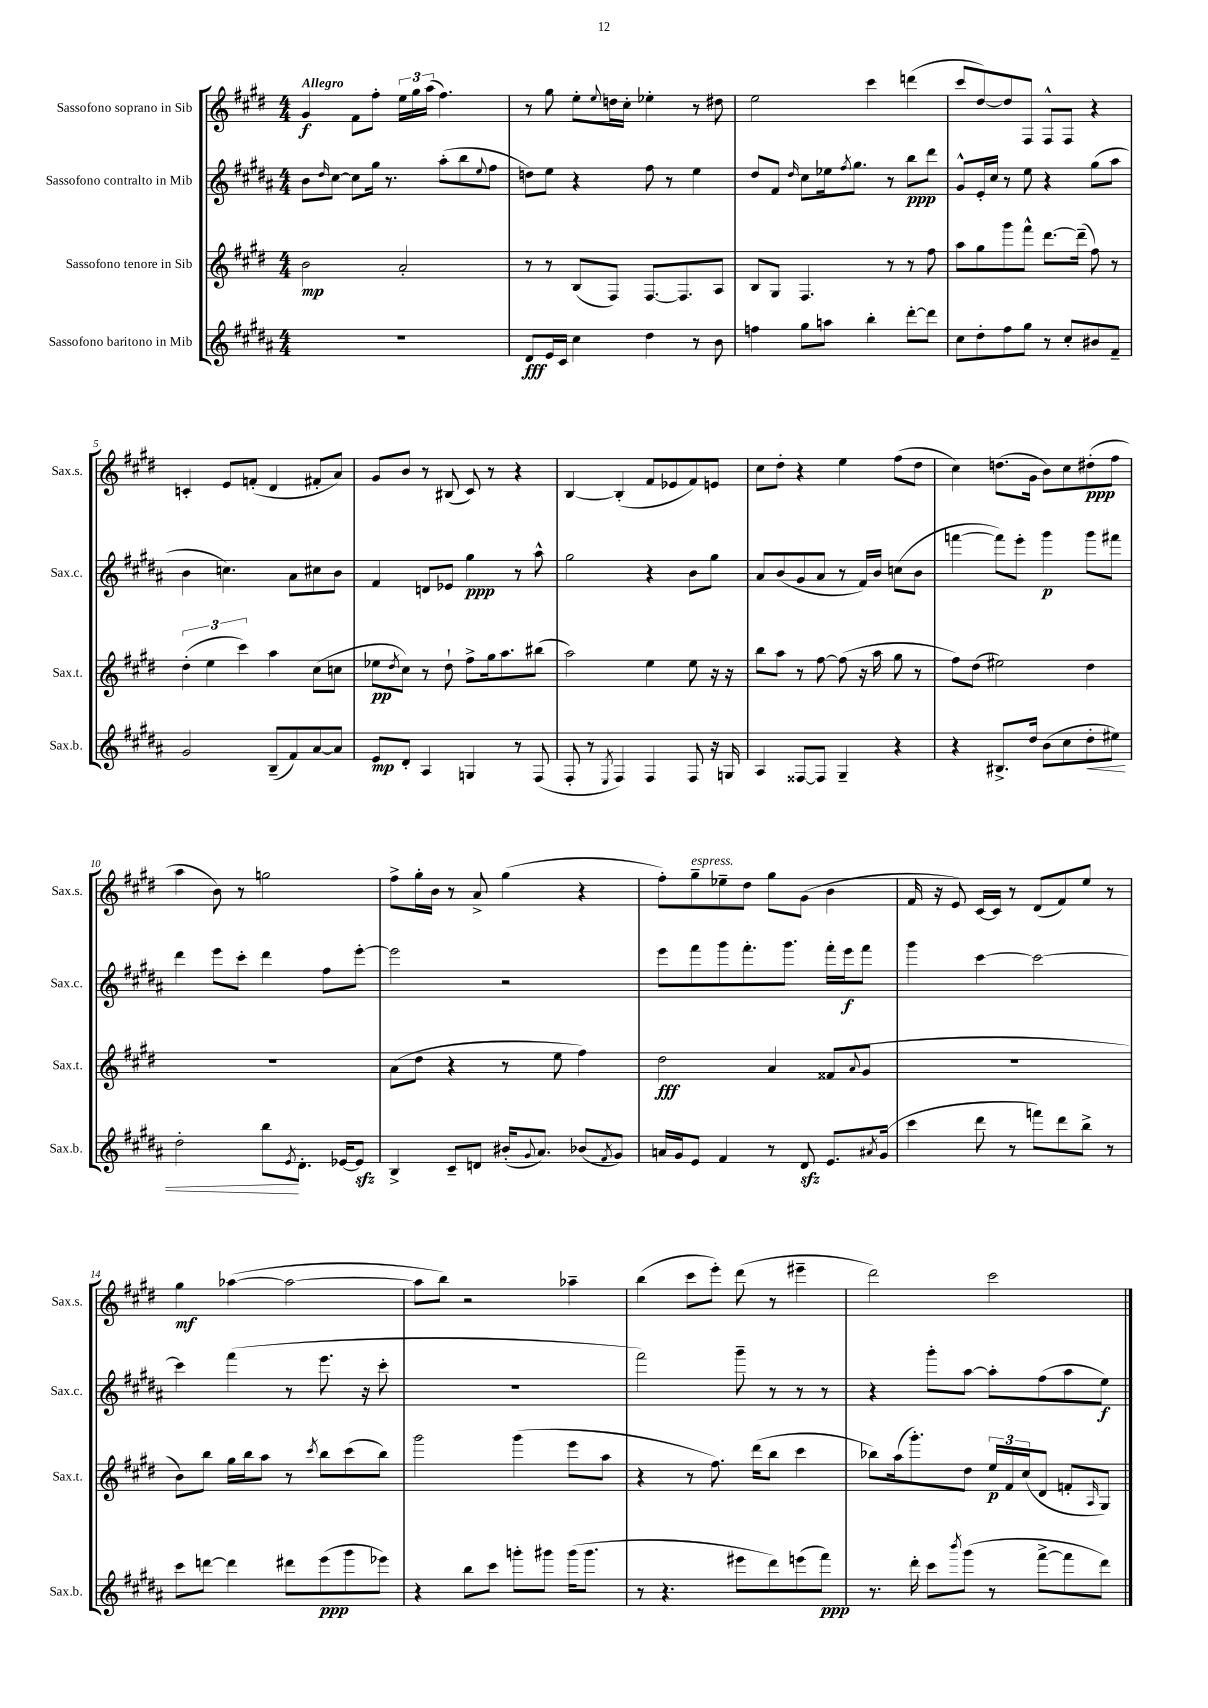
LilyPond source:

<<
\new StaffGroup <<
\new Staff = "s0" \with { instrumentName = "Sassofono soprano in Sib" shortInstrumentName = "Sax.s." } {
    \clef treble \key e \major \numericTimeSignature \time 4/4 \tempo "Allegro"
    gis'4\f fis'8 fis''8-. \tuplet 3/2 { e''16 gis''16 a''16( } fis''4.) |
    r8 gis''8 e''8-. \appoggiatura { e''8 } d''16 cis''16-. ees''4-. r8 dis''8 |
    e''2 cis'''4 d'''4( |
    cis'''8 dis''8~) dis''8 fis8 fis8-^ fis8 r4 |
    c'4-. e'8 f'8-.( dis'4 fis'8-. a'8) |
    gis'8 b'8 r8 bis8( cis'8) r8 r4 |
    b4~ b4-.( fis'8 ees'8 fis'8) e'8 |
    cis''8 dis''8-. r4 e''4 fis''8( dis''8 |
    cis''4) d''8.( gis'16 b'8) cis''8 dis''8-.\ppp( fis''8 |
    a''4 b'8) r8 g''2 |
    fis''8-> gis''16-. b'16 r8 a'8-> gis''4( r4 |
    fis''8-.) gis''8--^\markup { \italic "espress." } ees''8-- dis''8 gis''8 gis'8( b'4 |
    fis'16 r16 e'8) cis'16~ cis'16 r8 dis'8( fis'8) e''8 r8 |
    gis''4\mf aes''4~( aes''2~ |
    aes''8 b''8) r2 aes''4-- |
    b''4( cis'''8 e'''8-.) dis'''8( r8 eis'''4-- |
    dis'''2) cis'''2 \bar "|." |
}
\new Staff = "s1" \with { instrumentName = "Sassofono contralto in Mib" shortInstrumentName = "Sax.c." } {
    \clef treble \key b \major \numericTimeSignature \time 4/4
    b'8 \grace { dis''16 } cis''8~ cis''8 gis''16 r8. ais''8-.( b''8 \appoggiatura { e''8 } fis''8 |
    d''8) e''8 r4 fis''8 r8 e''4 |
    dis''8 fis'8 \grace { dis''16 } cis''8 ees''16 \acciaccatura { fis''8 } gis''8. r8 b''8\ppp dis'''8 |
    gis'8-^ e'16-. cis''16 r8 e''8 r4 gis''8( ais''8 |
    b'4 c''4.) ais'8 cis''8 b'8 |
    fis'4 d'8 ees'8 gis''4\ppp r8 ais''8-^ |
    gis''2 r4 b'8 gis''8 |
    ais'8 b'8( gis'8 ais'8 r8 fis'16) b'16 c''8( b'8 |
    f'''4~ f'''8) e'''8-. gis'''4\p gis'''8 fis'''8 |
    dis'''4 e'''8 cis'''8-. dis'''4 fis''8 e'''8~-. |
    e'''2 r2 |
    e'''8 fis'''8 gis'''8 fis'''8.-. gis'''8. fis'''16-. e'''16\f fis'''8 |
    gis'''4 cis'''4~ cis'''2~ |
    cis'''4 fis'''4( r8 e'''8. r16 cis'''8-. |
    R1 |
    fis'''2) gis'''8-- r8 r8 r8 |
    r4 gis'''8-. ais''8~ ais''8-. fis''8( ais''8 e''8\f) \bar "|." |
}
\new Staff = "s2" \with { instrumentName = "Sassofono tenore in Sib" shortInstrumentName = "Sax.t." } {
    \clef treble \key e \major \numericTimeSignature \time 4/4
    b'2\mp a'2-. |
    r8 r8 b8( fis8) fis8.~ fis8. a8 |
    b8 gis8 fis4. r8 r8 fis''8 |
    a''8 gis''8 gis'''8 fis'''8-^ dis'''8.~ dis'''16--( fis''8) r8 |
    \tuplet 3/2 { dis''4-.( e''4 cis'''4) } a''4 cis''8( c''8 |
    ees''8\pp \acciaccatura { dis''8 } cis''8) r8 dis''8-! fis''8-> gis''16 a''8. bis''8( |
    a''2) e''4 e''8 r16 r16 |
    b''8 a''8 r8 fis''8~ fis''8( r16 a''16 gis''8 r8 |
    fis''8) dis''8( eis''2) dis''4 |
    R1 |
    a'8( dis''8 r4 r8 e''8 fis''4) |
    dis''2\fff a'4 fisis'8( \appoggiatura { a'8 } gis'8 |
    R1 |
    b'8) b''8 gis''16 b''16 a''8 r8 \acciaccatura { cis'''8 } b''8 cis'''8( b''8) |
    gis'''2 gis'''4( e'''8 a''8 |
    r4 r8 fis''8.) dis'''16( b''8 cis'''4 |
    bes''8) a''16( gis'''8.-.) dis''8 \tuplet 3/2 { e''16\p fis'16 cis''16( } dis'8 f'8-. \grace { a16 } gis8) \bar "|." |
}
\new Staff = "s3" \with { instrumentName = "Sassofono baritono in Mib" shortInstrumentName = "Sax.b." } {
    \clef treble \key b \major \numericTimeSignature \time 4/4
    R1 |
    dis'8\fff e'16 cis'16 cis''4 dis''4 r8 b'8 |
    f''4 gis''8 a''8 b''4-. dis'''8~-. dis'''8 |
    cis''8 dis''8-. fis''8 gis''8 r8 cis''8-. bis'8 fis'8-- |
    gis'2 b8--( fis'8) ais'8~ ais'8 |
    e'8\mp dis'8-. ais4 g4 r8 fis8( |
    fis8-. r8 \acciaccatura { e8 } fis4) fis4 fis8 r16 g16 |
    ais4 fisis8~ fisis8 gis4-- r4 |
    r4 bis8.-> dis''16 b'8( cis''8 dis''8-.\< eis''8) |
    dis''2-. b''8\! \acciaccatura { e'8 } dis'8.-. ees'16~ ees'8\sfz |
    b4-> cis'8-- d'8 bis'16-.( \appoggiatura { gis'8 } ais'8.) bes'8( \acciaccatura { fis'8 } gis'8) |
    a'16 gis'16 e'8 fis'4 r8 dis'8\sfz e'8. \acciaccatura { ais'8 } gis'16( |
    cis'''4 dis'''8 r8 f'''8) dis'''8 b''8-> r8 |
    cis'''8 d'''8~ d'''4 dis'''8 e'''8\ppp( gis'''8 ees'''8) |
    r4 b''8 cis'''8 g'''8-. gis'''8 gis'''16( gis'''8. |
    r8 r4. eis'''8 dis'''8) e'''8( fis'''8\ppp) |
    r8. dis'''16-. cis'''8 \acciaccatura { b'''8 } gis'''8( r8 fis'''8~-> fis'''8 dis'''8) \bar "|." |
}
>>
>>
